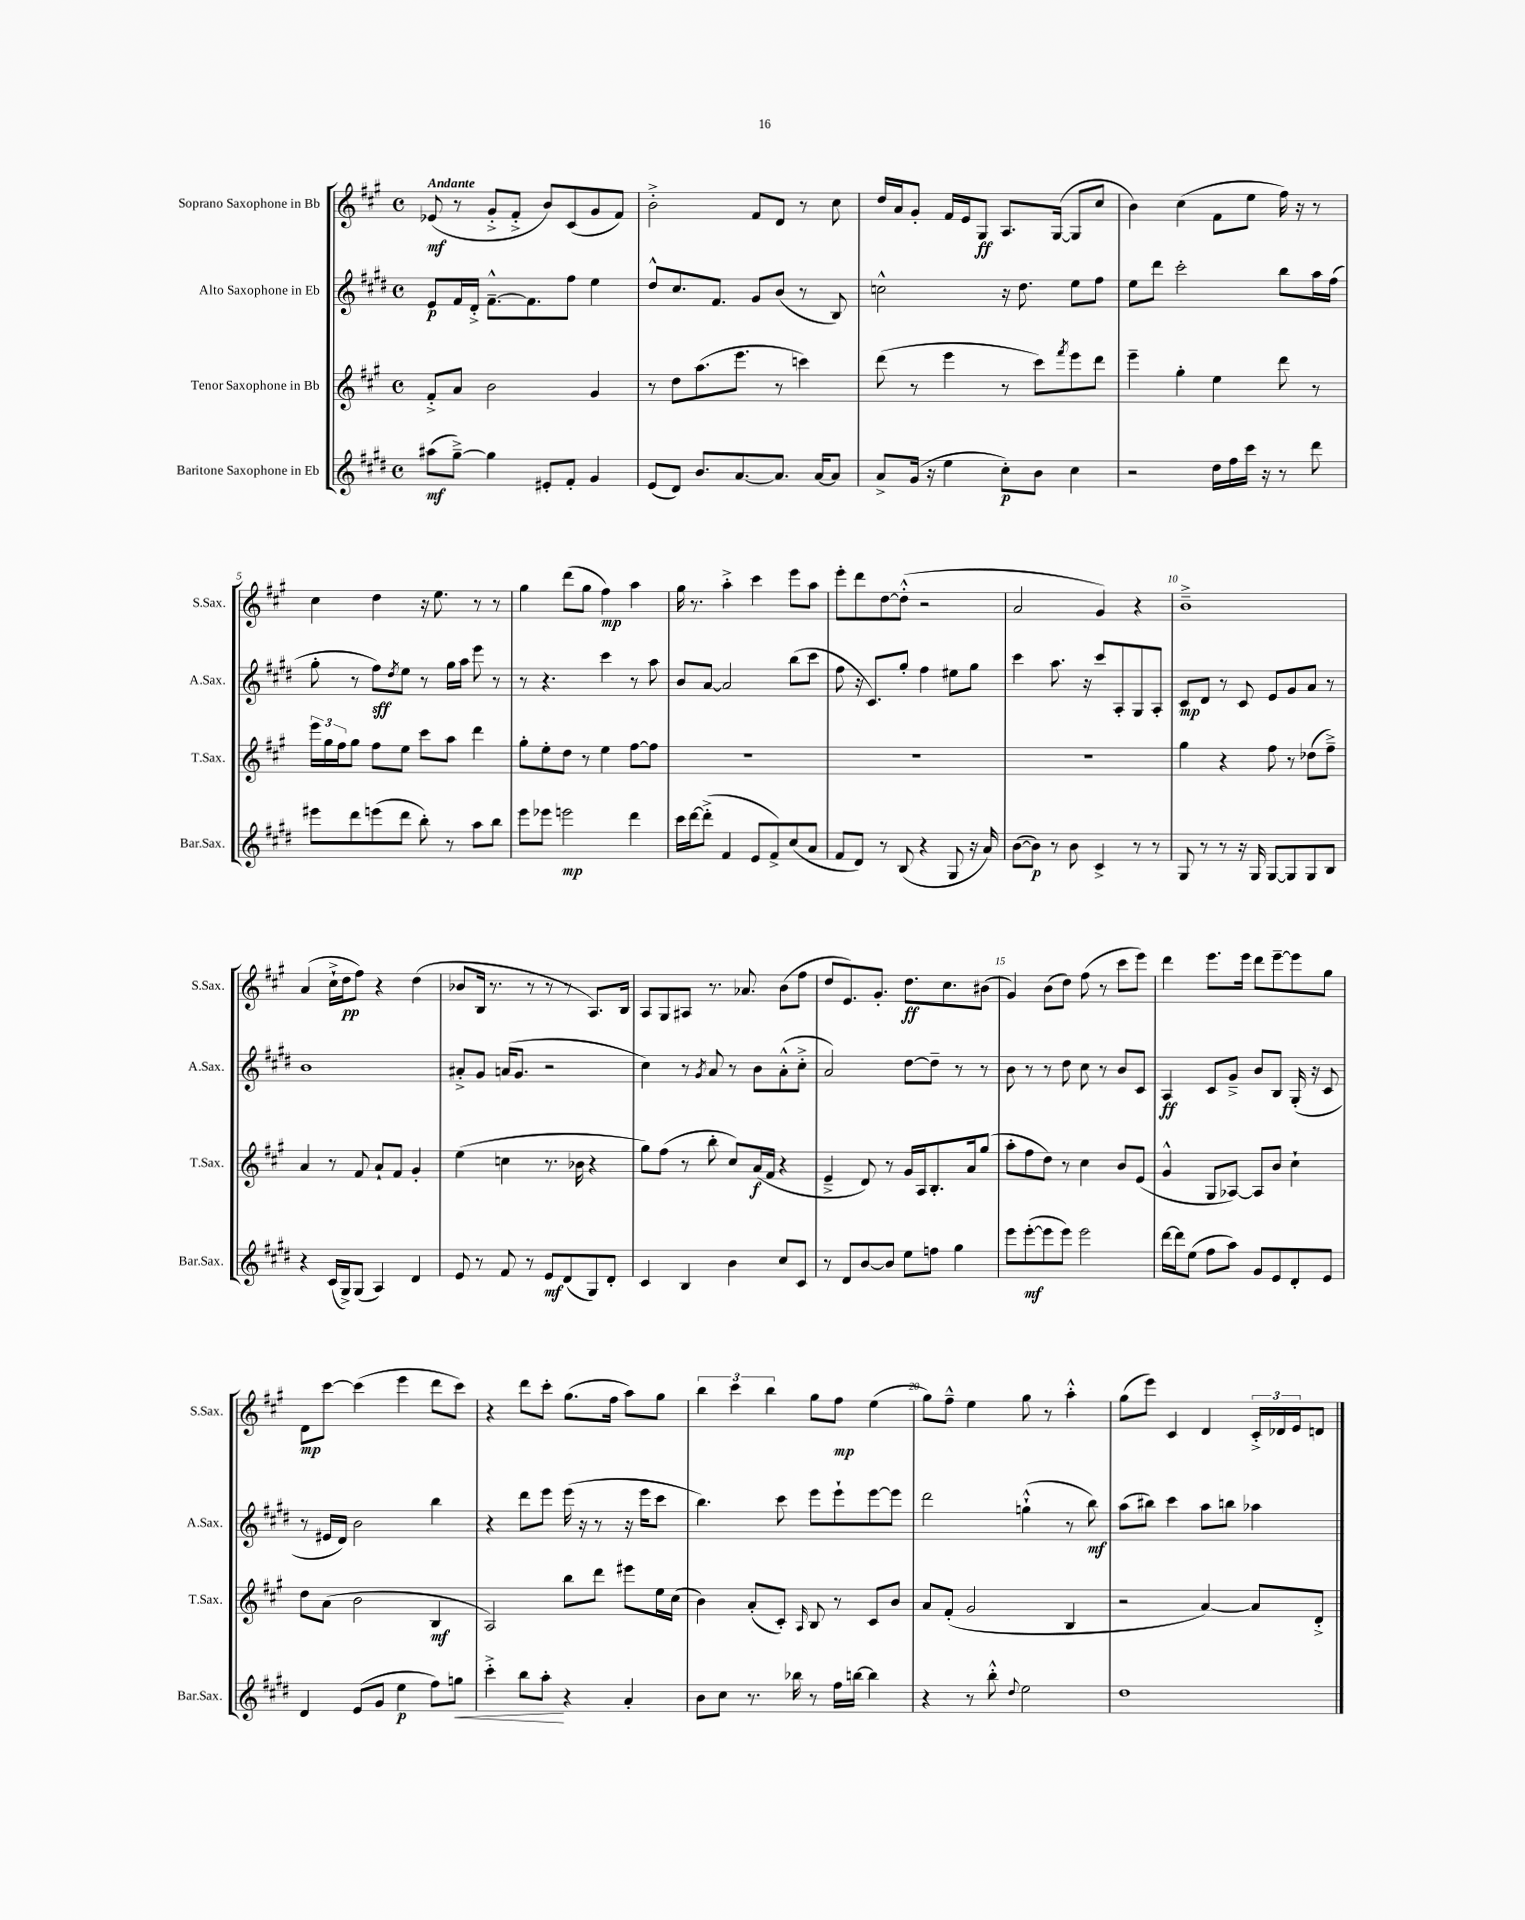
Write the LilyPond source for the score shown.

<<
\new StaffGroup <<
\new Staff = "s0" \with { instrumentName = "Soprano Saxophone in Bb" shortInstrumentName = "S.Sax." } {
    \clef treble \key a \major \defaultTimeSignature \time 4/4 \tempo "Andante"
    ees'8\mf( r8 gis'8-.-> fis'8-.-> b'8) cis'8( gis'8 fis'8) |
    b'2-.-> fis'8 d'8 r8 cis''8 |
    d''16 a'16 gis'8-. fis'16 e'16 gis8\ff a8. gis16~( gis8 cis''8 |
    b'4) cis''4( fis'8 e''8 fis''16) r16 r8 |
    cis''4 d''4 r16 e''8. r8 r8 |
    gis''4 d'''8( gis''8 fis''4\mp) a''4 |
    gis''16 r8. a''4-.-> cis'''4 e'''8 a''8 |
    e'''8-. d'''8 d''8~ d''8-.-^( r2 |
    a'2 gis'4) r4 |
    b'1---> |
    a'4( cis''16-!-> d''16\pp fis''8) r4 d''4( |
    bes'8 b16 r8. r8 r8 r8 a8.) b16 |
    a8 gis8 ais8 r8. aes'8. b'8( fis''8 |
    d''8 e'8.) gis'8.-. d''8.\ff cis''8. bis'8( |
    gis'4) b'8( d''8) fis''8( r8 cis'''8 e'''8) |
    d'''4 e'''8. e'''16 d'''8 e'''8~-- e'''8 gis''8 |
    d'8\mp cis'''8~ cis'''4( e'''4 d'''8 cis'''8) |
    r4 d'''8 cis'''8-. gis''8.( fis''16 a''8) gis''8 |
    \tuplet 3/2 { b''4 cis'''4 b''4 } gis''8 fis''8\mp e''4( |
    gis''8) fis''8---^ e''4 gis''8 r8 a''4-.-^ |
    gis''8( e'''8) cis'4 d'4 \tuplet 3/2 { cis'16-.-> des'16 e'16 } d'8 \bar "|." |
}
\new Staff = "s1" \with { instrumentName = "Alto Saxophone in Eb" shortInstrumentName = "A.Sax." } {
    \clef treble \key e \major \defaultTimeSignature \time 4/4
    e'8\p fis'16 dis'16-.-> fis'8.~---^ fis'8. fis''8 e''4 |
    dis''8-^ cis''8. fis'8. gis'8 b'8( r8 b8) |
    c''2-^ r16 dis''8. e''8 fis''8 |
    e''8 dis'''8 cis'''2-. b''8 a''16 fis''16( |
    gis''8-. r8 fis''8\sff) \acciaccatura { dis''8 } e''8 r8 gis''16 a''16 e'''8 r8 |
    r8 r4. cis'''4 r8 a''8 |
    b'8 a'8~ a'2 b''8( cis'''8 |
    fis''8 r16 cis'8.) gis''8-. fis''4 eis''8 gis''8 |
    cis'''4 a''8. r16 cis'''8 a8-. gis8 a8-. |
    cis'8\mp dis'8 r8 cis'8 e'8 gis'8 a'8 r8 |
    b'1 |
    ais'8-.-> gis'8 a'16( gis'8. r2 |
    cis''4) r8 \acciaccatura { gis'8 } a'8 r8 b'8 a'8-.-^( cis''8-.-> |
    a'2) dis''8~ dis''8-- r8 r8 |
    b'8 r8 r8 dis''8 cis''8 r8 b'8 cis'8 |
    a4\ff cis'8 gis'8---> b'8 b8 gis16-.( r16 cis'8 |
    r8 eis'16 dis'16) b'2 b''4 |
    r4 dis'''8 e'''8 e'''16( r16 r8 r16 e'''16 cis'''8 |
    b''4.) cis'''8 e'''8 e'''8-! e'''8~ e'''8 |
    dis'''2 g''4-!-^( r8 b''8\mf) |
    a''8( bis''8) cis'''4 a''8 b''8 aes''4 \bar "|." |
}
\new Staff = "s2" \with { instrumentName = "Tenor Saxophone in Bb" shortInstrumentName = "T.Sax." } {
    \clef treble \key a \major \defaultTimeSignature \time 4/4
    fis'8-.-> a'8 b'2 gis'4 |
    r8 d''8 a''8.( e'''8. r8 c'''4) |
    d'''8( r8 e'''4 r8 cis'''8) \acciaccatura { fis'''8 } e'''8 d'''8 |
    e'''4-- gis''4-. e''4 d'''8 r8 |
    \tuplet 3/2 { e'''16 gis''16 fis''16 } gis''8 fis''8 e''8 cis'''8 a''8 d'''4 |
    gis''8-. e''8-. d''8 r8 e''4 fis''8~ fis''8 |
    R1 |
    R1 |
    R1 |
    gis''4 r4 fis''8 r8 des''8( fis''8--->) |
    a'4 r8 fis'8 a'8-! fis'8 gis'4-. |
    e''4( c''4 r8. bes'16 r4 |
    gis''8) fis''8( r8 b''8-. cis''8) a'16\f( fis'16 r4 |
    e'4---> d'8) r8 gis'16 a16 b8.-. a'16 gis''8( |
    a''8-. fis''8 d''8) r8 cis''4 b'8 e'8( |
    gis'4-^ gis8 aes8~) aes8 b'8 cis''4-! |
    d''8 a'8( b'2 b4\mf |
    a2) b''8 d'''8 eis'''8 e''16 cis''16( |
    b'4) a'8-.( cis'8-.) \grace { a16 } b8 r8 cis'8 b'8 |
    a'8 fis'8-.( gis'2 b4 |
    r2 a'4~) a'8 d'8-.-> \bar "|." |
}
\new Staff = "s3" \with { instrumentName = "Baritone Saxophone in Eb" shortInstrumentName = "Bar.Sax." } {
    \clef treble \key e \major \defaultTimeSignature \time 4/4
    ais''8\mf( gis''8~--->) gis''4 eis'8-. fis'8-. gis'4 |
    e'8( dis'8) b'8. a'8.~ a'8. a'16~ a'8 |
    a'8-> gis'16( r16 e''4 cis''8-.\p) b'8 cis''4 |
    r2 dis''16 fis''16 cis'''16 r16 r8 dis'''8 |
    eis'''8 dis'''8 e'''8( dis'''8 b''8-.) r8 a''8 b''8 |
    e'''8 ees'''8 e'''2\mp dis'''4 |
    cis'''16 dis'''16~ dis'''8-.->( fis'4 e'8 fis'8->) cis''8( a'8 |
    fis'8 dis'8) r8 b8( r4 gis8 r16 a'16) |
    b'8~( b'8\p) r8 b'8 cis'4-> r8 r8 |
    gis8 r8 r8 r16 gis16 gis8~ gis8 gis8 b8 |
    r4 cis'16( gis16->) gis8( a4) dis'4 |
    e'8 r8 fis'8 r8 e'8\mf dis'8( gis8) dis'8-. |
    cis'4 b4 b'4 cis''8 cis'8 |
    r8 dis'8 b'8~ b'8 e''8 f''8 gis''4 |
    e'''8 e'''8~-.\mf( e'''8 e'''8) e'''2 |
    dis'''16~ dis'''16 e''8( fis''8 a''8) gis'8 e'8 dis'8-. e'8 |
    dis'4 e'8( gis'8 e''4\p fis''8) g''8\< |
    cis'''4-.-> b''8 a''8-.\! r4 a'4-. |
    b'8 cis''8 r8. bes''16 r8 fis''16 b''16~ b''4 |
    r4 r8 b''8-.-^ \appoggiatura { dis''8 } e''2 |
    dis''1 \bar "|." |
}
>>
>>
\layout { \context { \Score \override BarNumber.break-visibility = ##(#f #t #t) barNumberVisibility = #(every-nth-bar-number-visible 5) } }
